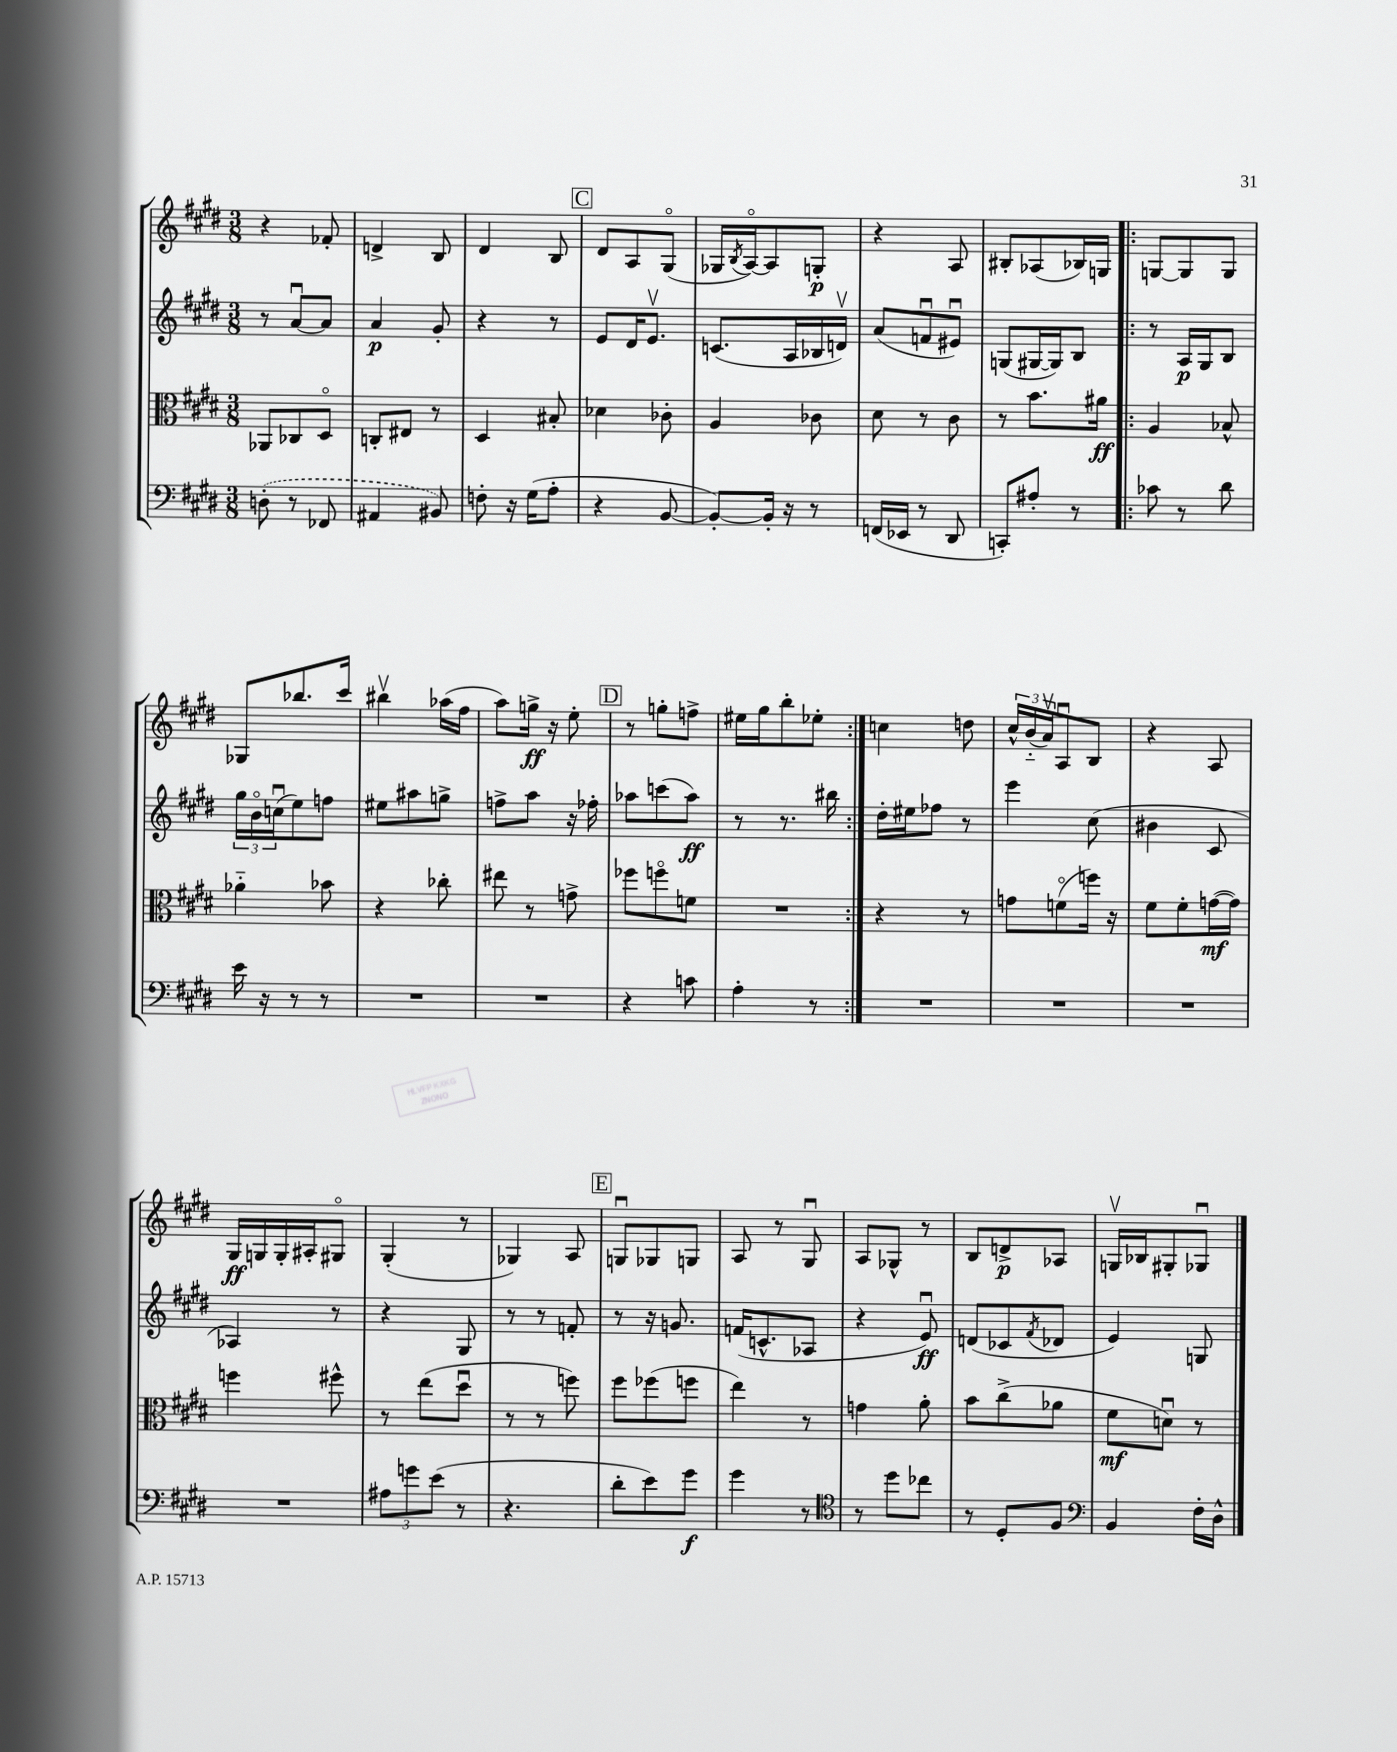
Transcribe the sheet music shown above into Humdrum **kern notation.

**kern	**dynam	**kern	**dynam	**kern	**dynam	**kern	**dynam
*part4	*part4	*part3	*part3	*part2	*part2	*part1	*part1
*staff4	*staff4	*staff3	*staff3	*staff2	*staff2	*staff1	*staff1
*clefF4	*	*clefC3	*	*clefG2	*	*clefG2	*
*k[f#c#g#d#]	*	*k[f#c#g#d#]	*	*k[f#c#g#d#]	*	*k[f#c#g#d#]	*
*M3/8	*	*M3/8	*	*M3/8	*	*M3/8	*
=12	=12	=12	=12	=12	=12	=12	=12
(8Dn'\	.	8AA-X/L	.	8r	.	4r	.
8r	.	8C-X/	.	[8au/L	.	.	.
8FF-X/	.	8D#/J	.	8a/J]	.	8f-X'/	.
=13	=13	=13	=13	=13	=13	=13	=13
4AA#X/	.	8Cn'/L	.	4a/	p	4dn^/	.
.	.	8E#X/J	.	.	.	.	.
8BB#X/)	.	8r	.	8g#'/	.	8B/	.
=14	=14	=14	=14	=14	=14	=14	=14
8Fn'\	.	4D#/	.	4r	.	4d#/	.
16r	.	.	.	.	.	.	.
(16G#\KL	.	.	.	.	.	.	.
8A'\J	.	8B#X'/	.	8r	.	8B/	.
!!LO:REH:place=s1:t=C
=15	=15	=15	=15	=15	=15	=15	=15
4r	.	4d-X\	.	8e/L	.	8d#/L	.
.	.	.	.	16d#/K	.	8A/	.
.	.	.	.	8.ev/J	.	.	.
[8BB/	.	8c-X'\	.	.	.	(8G#/J	.
=16	=16	=16	=16	=16	=16	=16	=16
8BB'/L_)	.	4A/	.	(8.cn/L	.	16G-X/LL	.
.	.	.	.	.	.	8qB/	.
.	.	.	.	.	.	[16A/J)	.
16BB'/Jk]	.	.	.	.	.	8A/]	.
16r	.	.	.	16A/L	.	.	.
8r	.	8c-X\	.	16B-X/	.	8Gn'/J	p
.	.	.	.	16dnv/JJ)	.	.	.
=17	=17	=17	=17	=17	=17	=17	=17
(16FFn/LL	.	8d#\	.	(8a/L	.	4r	.
16EE-X/JJ	.	.	.	.	.	.	.
8r	.	8r	.	8fnu/	.	.	.
8DD#/	.	8c#\	.	8e#Xu/J)	.	8A/	.
=18	=18	=18	=18	=18	=18	=18	=18
8CCn'/L)	.	8r	.	(8Gn/L	.	8B#X'/L	.
8A#X'/J	.	8.b\L	.	[16G#X/L	.	(8A-X/	.
.	.	.	.	16G#/J])	.	.	.
8r	.	.	.	8B/J	.	16B-X/L)	.
.	.	16a#X\Jk	ff	.	.	16Gn/JJ	.
=19!|:	=19!|:	=19!|:	=19!|:	=19!|:	=19!|:	=19!|:	=19!|:
8c-X\	.	4A/	.	8r	.	[8Gn/L	.
8r	.	.	.	16A/LL	p	8G/]	.
.	.	.	.	16G#/J	.	.	.
8d#\	.	8B-X^^/	.	8B/J	.	8G/J	.
!!LO:LB:g=z
=20	=20	=20	=20	=20	=20	=20	=20
16e\	.	4a-X\	.	24gg#\LL	.	8G-X/L	.
.	.	.	.	24b\	.	.	.
16r	.	.	.	.	.	.	.
.	.	.	.	(24ccnu\J	.	.	.
8r	.	.	.	8ee\)	.	8.bb-X/	.
8r	.	8b-X\	.	8ffn\J	.	.	.
.	.	.	.	.	.	16ccc#/Jk	.
=21	=21	=21	=21	=21	=21	=21	=21
4.r	.	4r	.	8ee#X\L	.	4bb#Xv\	.
.	.	.	.	8aa#X\	.	.	.
.	.	8cc-X'\	.	8ggn^\J	.	(16aa-X\LL	.
.	.	.	.	.	.	16ff#\JJ	.
=22	=22	=22	=22	=22	=22	=22	=22
4.r	.	8ee#X\	.	8ffn^\L	.	8aa\L)	.
.	.	8r	.	8aa\J	.	16ggn^\Jk	ff
.	.	.	.	.	.	16r	.
.	.	8gn^\	.	16r	.	8ee'\	.
.	.	.	.	16ff-X'\	.	.	.
!!LO:REH:place=s1:t=D
=23	=23	=23	=23	=23	=23	=23	=23
4r	.	8ff-X\L	.	8aa-X\L	.	8r	.
.	.	8ffn\	.	(8cccn\	.	8ggn'\L	.
8cn\	.	8fn\J	.	8aa-\J)	ff	8ffn^\J	.
=24	=24	=24	=24	=24	=24	=24	=24
4A'\	.	4.r	.	8r	.	16ee#X\LL	.
.	.	.	.	.	.	16gg#\J	.
.	.	.	.	8.r	.	8bb'\	.
8r	.	.	.	.	.	8ee-X'\J	.
.	.	.	.	16bb#X\	.	.	.
=25:|!	=25:|!	=25:|!	=25:|!	=25:|!	=25:|!	=25:|!	=25:|!
4.r	.	4r	.	16dd#'\LL	.	4ccn\	.
.	.	.	.	16ee#X\J	.	.	.
.	.	.	.	8ff-X\J	.	.	.
.	.	8r	.	8r	.	8ddn\	.
=26	=26	=26	=26	=26	=26	=26	=26
4.r	.	8gn\L	.	4eee\	.	24cc#^^/LL	.
.	.	.	.	.	.	(24b/	.
.	.	.	.	.	.	24av/J)	.
.	.	(8fn\	.	.	.	8Au/	.
.	.	16ffn\Jk)	.	(8cc#\	.	8B/J	.
.	.	16r	.	.	.	.	.
=27	=27	=27	=27	=27	=27	=27	=27
4.r	.	8f#\L	.	4b#X\	.	4r	.
.	.	8f#'\	.	.	.	.	.
.	.	([16gn\L	mf	8c#/	.	8A/	.
.	.	16g\JJ])	.	.	.	.	.
!!LO:LB:g=z
=28	=28	=28	=28	=28	=28	=28	=28
4.r	.	4ffn\	.	4A-X/)	.	16G#/LL	ff
.	.	.	.	.	.	16Gn/	.
.	.	.	.	.	.	16G'/	.
.	.	.	.	.	.	16A#X'/J	.
.	.	8ff#X^^\	.	8r	.	8G#X/J	.
=29	=29	=29	=29	=29	=29	=29	=29
12A#X\L	.	8r	.	4r	.	(4G#'/	.
12gn\	.	.	.	.	.	.	.
.	.	(8ee\L	.	.	.	.	.
(12e\J	.	.	.	.	.	.	.
8r	.	8dd#u\J	.	8G#/	.	8r	.
=30	=30	=30	=30	=30	=30	=30	=30
4.r	.	8r	.	8r	.	4G-X/)	.
.	.	8r	.	8r	.	.	.
.	.	8ffn\)	.	8fn'/	.	8A/	.
!!LO:REH:place=s1:t=E
=31	=31	=31	=31	=31	=31	=31	=31
8d#'\L	.	8ff#\L	.	8r	.	8Gnu/L	.
8e\)	.	(8ff-X\	.	16r	.	8G-X/	.
.	.	.	.	8.gn/	.	.	.
8g#\J	f	8ffn\J	.	.	.	8Gn/J	.
=32	=32	=32	=32	=32	=32	=32	=32
4g#\	.	4ee\)	.	(16fn/KL	.	8A/	.
.	.	.	.	8.cn^^/	.	.	.
.	.	.	.	.	.	8r	.
8r	.	8r	.	8A-X/J	.	8G#u/	.
=33	=33	=33	=33	=33	=33	=33	=33
*clefC4	*	*	*	*	*	*	*
8r	.	4gn\	.	4r	.	8A/L	.
8dd#\L	.	.	.	.	.	8G-X^^/J	.
8cc-X\J	.	8a'\	.	8eu/)	ff	8r	.
=34	=34	=34	=34	=34	=34	=34	=34
8r	.	8b\L	.	(8dn/L	.	8B/L	.
8D#'/L	.	(8cc#^\	.	8c-X/	.	8dn^/	p
.	.	.	.	8qf#/	.	.	.
8F#/J	.	8a-X\J	.	8d-X/J	.	8A-X/J	.
=35	=35	=35	=35	=35	=35	=35	=35
*clefF4	*	*	*	*	*	*	*
4BB/	.	8f#\L	mf	4e/)	.	16Gnv/LL	.
.	.	.	.	.	.	16B-X/J	.
.	.	8dnu\J)	.	.	.	8G#X'/	.
16F#'\LL	.	8r	.	8Gn/	.	8G-Xu/J	.
16D#^^\JJ	.	.	.	.	.	.	.
==	==	==	==	==	==	==	==
*-	*-	*-	*-	*-	*-	*-	*-
